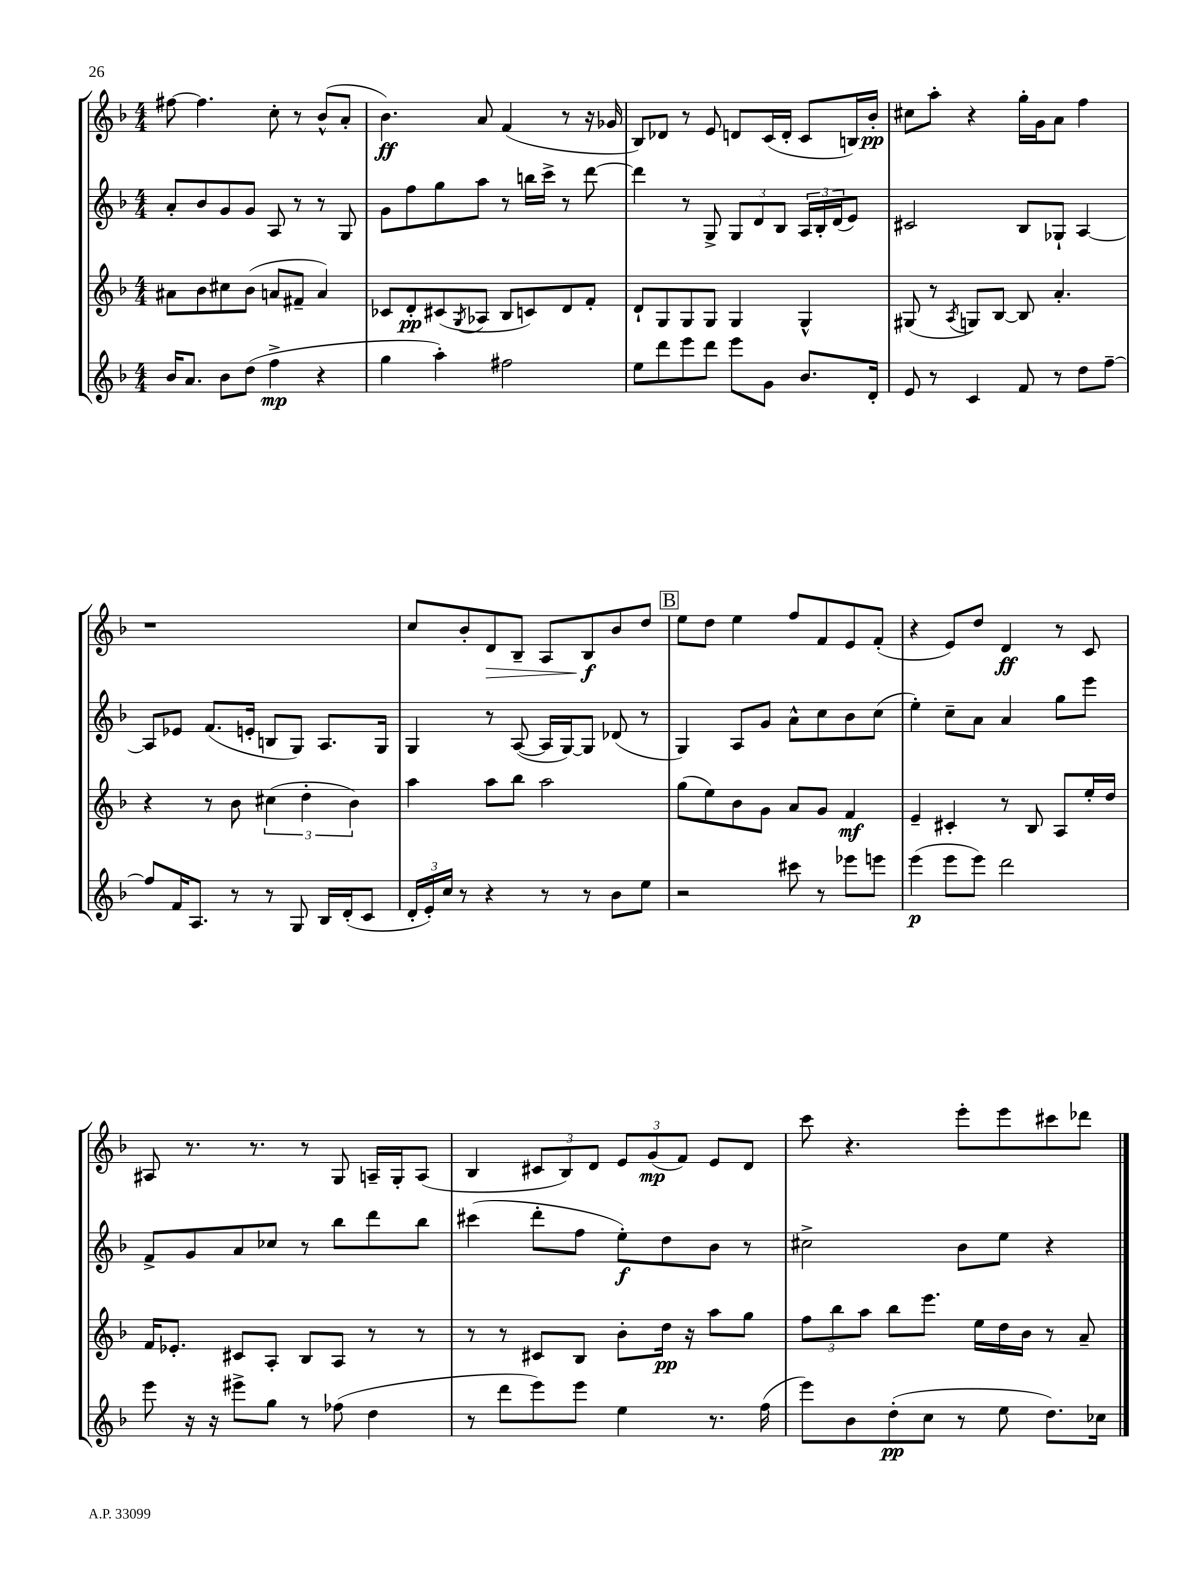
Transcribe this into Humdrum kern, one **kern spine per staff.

**kern	**dynam	**kern	**dynam	**kern	**dynam	**kern	**dynam
*part4	*part4	*part3	*part3	*part2	*part2	*part1	*part1
*staff4	*staff4	*staff3	*staff3	*staff2	*staff2	*staff1	*staff1
*clefG2	*	*clefG2	*	*clefG2	*	*clefG2	*
*k[b-]	*	*k[b-]	*	*k[b-]	*	*k[b-]	*
*M4/4	*	*M4/4	*	*M4/4	*	*M4/4	*
=19	=19	=19	=19	=19	=19	=19	=19
16b-/KL	.	8a#X\L	.	8a'/L	.	[8ff#X\	.
8.a/J	.	.	.	.	.	.	.
.	.	8b-\	.	8b-/	.	4.ff#\]	.
8b-\L	.	8cc#X\	.	8g/	.	.	.
(8dd\J	.	(8b-\J	.	8g/J	.	.	.
4ff^\	mp	8an/L	.	8A/	.	8cc'\	.
.	.	8f#X~/J	.	8r	.	8r	.
4r	.	4a/)	.	8r	.	(8b-^^/L	.
.	.	.	.	8G/	.	8a'/J	.
=20	=20	=20	=20	=20	=20	=20	=20
4gg\	.	8c-X/L	.	8g\L	.	4.b-\)	ff
.	.	8d'/	pp	8ff\	.	.	.
4aa'\)	.	(8c#X/	.	8gg\	.	.	.
.	.	8qG/	.	.	.	.	.
.	.	8A-X/J	.	8aa\J	.	8a/	.
2ff#X\	.	8B-/L	.	8r	.	(4f/	.
.	.	8cn/)	.	16bbn\LL	.	.	.
.	.	.	.	16ccc^\JJ	.	.	.
.	.	8d/	.	8r	.	8r	.
.	.	8f'/J	.	[8ddd\	.	16r	.
.	.	.	.	.	.	16g-X/	.
=21	=21	=21	=21	=21	=21	=21	=21
8ee\L	.	8d`/L	.	4ddd\]	.	8B-/L)	.
8ddd\	.	8G/	.	.	.	8d-X/J	.
8eee\	.	8G/	.	8r	.	8r	.
8ddd\J	.	8G/J	.	8G^/	.	8e/	.
8eee\L	.	4G/	.	12G/L	.	8dn/L	.
.	.	.	.	12d/	.	.	.
8g\J	.	.	.	.	.	(16c/L	.
.	.	.	.	12B-/J	.	.	.
.	.	.	.	.	.	16d'/JJ	.
8.b-/L	.	4G^^/	.	24A/LL	.	8c/L	.
.	.	.	.	24B-'/	.	.	.
.	.	.	.	(24d/J	.	.	.
.	.	.	.	8e/J)	.	16Bn/L)	.
16d'/Jk	.	.	.	.	.	16b-'/JJ	pp
=22	=22	=22	=22	=22	=22	=22	=22
8e/	.	(8G#X/	.	2c#X/	.	8cc#X\L	.
8r	.	8r	.	.	.	8aa'\J	.
.	.	8qA/	.	.	.	.	.
4c/	.	8Gn/L)	.	.	.	4r	.
.	.	[8B-/J	.	.	.	.	.
8f/	.	8B-/]	.	8B-/L	.	16gg'\LL	.
.	.	.	.	.	.	16g\J	.
8r	.	4.a'/	.	8G-X`/J	.	8a\J	.
8dd\L	.	.	.	[4A/	.	4ff\	.
[8ff~\J	.	.	.	.	.	.	.
!!LO:LB:g=z
=23	=23	=23	=23	=23	=23	=23	=23
8ff/L]	.	4r	.	8A/L]	.	1r	.
16f/K	.	.	.	8e-X/J	.	.	.
8.A/J	.	.	.	.	.	.	.
.	.	8r	.	(8.f/L	.	.	.
8r	.	8b-\	.	.	.	.	.
.	.	.	.	16en'/Jk	.	.	.
8r	.	(6cc#X\	.	8Bn/L	.	.	.
8G/	.	.	.	8G/J)	.	.	.
.	.	6dd'\	.	.	.	.	.
16B-/LL	.	.	.	8.A/L	.	.	.
(16d'/J	.	.	.	.	.	.	.
.	.	6b-\)	.	.	.	.	.
8c/J	.	.	.	.	.	.	.
.	.	.	.	16G/Jk	.	.	.
=24	=24	=24	=24	=24	=24	=24	=24
24d'/LL	.	4aa\	.	4G/	.	8cc/L	.
24e'/)	.	.	.	.	.	.	.
24cc/JJ	.	.	.	.	.	.	.
8r	.	.	.	.	.	8b-'/	.
!	!	!	!	!	!	!	!LO:HP:b
4r	.	8aa\L	.	8r	.	8d/	>
.	.	8bb-\J	.	([8A/	.	8B-~/J	.
8r	.	2aa\	.	16A/LL]	.	8A/L	.
.	.	.	.	[16G/J)	.	.	.
8r	.	.	.	8G/J]	.	8B-/	f
8b-\L	.	.	.	(8d-X/	.	8b-/	]
8ee\J	.	.	.	8r	.	8dd/J	.
!!LO:REH:place=s1:t=B
=25	=25	=25	=25	=25	=25	=25	=25
2r	.	(8gg\L	.	4G/)	.	8ee\L	.
.	.	8ee\)	.	.	.	8dd\J	.
.	.	8b-\	.	8A/L	.	4ee\	.
.	.	8g\J	.	8g/J	.	.	.
8ccc#X\	.	8a/L	.	8a^^\L	.	8ff/L	.
8r	.	8g/J	.	8cc\	.	8f/	.
8eee-X\L	.	4f/	mf	8b-\	.	8e/	.
8eeen\J	.	.	.	(8cc\J	.	(8f'/J	.
=26	=26	=26	=26	=26	=26	=26	=26
(4eee\	p	4e~/	.	4ee'\)	.	4r	.
8eee\L	.	4c#X'/	.	8cc~\L	.	8e/L)	.
8eee\J)	.	.	.	8a\J	.	8dd/J	.
2ddd\	.	8r	.	4a/	.	4d/	ff
.	.	8B-/	.	.	.	.	.
.	.	8A/L	.	8gg\L	.	8r	.
.	.	16ee'/L	.	8eee\J	.	8c/	.
.	.	16dd/JJ	.	.	.	.	.
!!LO:LB:g=z
=27	=27	=27	=27	=27	=27	=27	=27
8eee\	.	16f/KL	.	8f^/L	.	8A#X/	.
.	.	8.e-X'/J	.	.	.	.	.
16r	.	.	.	8g/	.	8.r	.
16r	.	.	.	.	.	.	.
8eee#X^\L	.	8c#X/L	.	8a/	.	.	.
.	.	.	.	.	.	8.r	.
8gg\J	.	8A'/J	.	8cc-X/J	.	.	.
8r	.	8B-/L	.	8r	.	8r	.
(8ff-X\	.	8A/J	.	8bb-\L	.	8G/	.
4dd\	.	8r	.	8ddd\	.	16An~/LL	.
.	.	.	.	.	.	16G'/J	.
.	.	8r	.	8bb-\J	.	(8A/J	.
=28	=28	=28	=28	=28	=28	=28	=28
8r	.	8r	.	(4ccc#X\	.	4B-/	.
8ddd\L	.	8r	.	.	.	.	.
8eee\)	.	8c#X/L	.	8ddd'\L	.	12c#X/L	.
.	.	.	.	.	.	12B-/)	.
8eee\J	.	8B-/J	.	8ff\J	.	.	.
.	.	.	.	.	.	12d/J	.
4ee\	.	8b-'\L	.	8ee'\L)	f	12e/L	.
.	.	.	.	.	.	(12g/	mp
.	.	16dd\Jk	pp	8dd\	.	.	.
.	.	.	.	.	.	12f/J)	.
.	.	16r	.	.	.	.	.
8.r	.	8aa\L	.	8b-\J	.	8e/L	.
.	.	8gg\J	.	8r	.	8d/J	.
(16ff\	.	.	.	.	.	.	.
=29	=29	=29	=29	=29	=29	=29	=29
8eee\L)	.	12ff\L	.	2cc#X^\	.	8ccc\	.
.	.	12bb-\	.	.	.	.	.
8b-\	.	.	.	.	.	4.r	.
.	.	12aa\J	.	.	.	.	.
(8dd'\	pp	8bb-\L	.	.	.	.	.
8cc\J	.	8.eee\J	.	.	.	.	.
8r	.	.	.	8b-\L	.	8eee'\L	.
.	.	16ee\LL	.	.	.	.	.
8ee\	.	16dd\	.	8ee\J	.	8eee\	.
.	.	16b-\JJ	.	.	.	.	.
8.dd\L)	.	8r	.	4r	.	8ccc#X\	.
.	.	8a~/	.	.	.	8ddd-X\J	.
16cc-X\Jk	.	.	.	.	.	.	.
==	==	==	==	==	==	==	==
*-	*-	*-	*-	*-	*-	*-	*-
